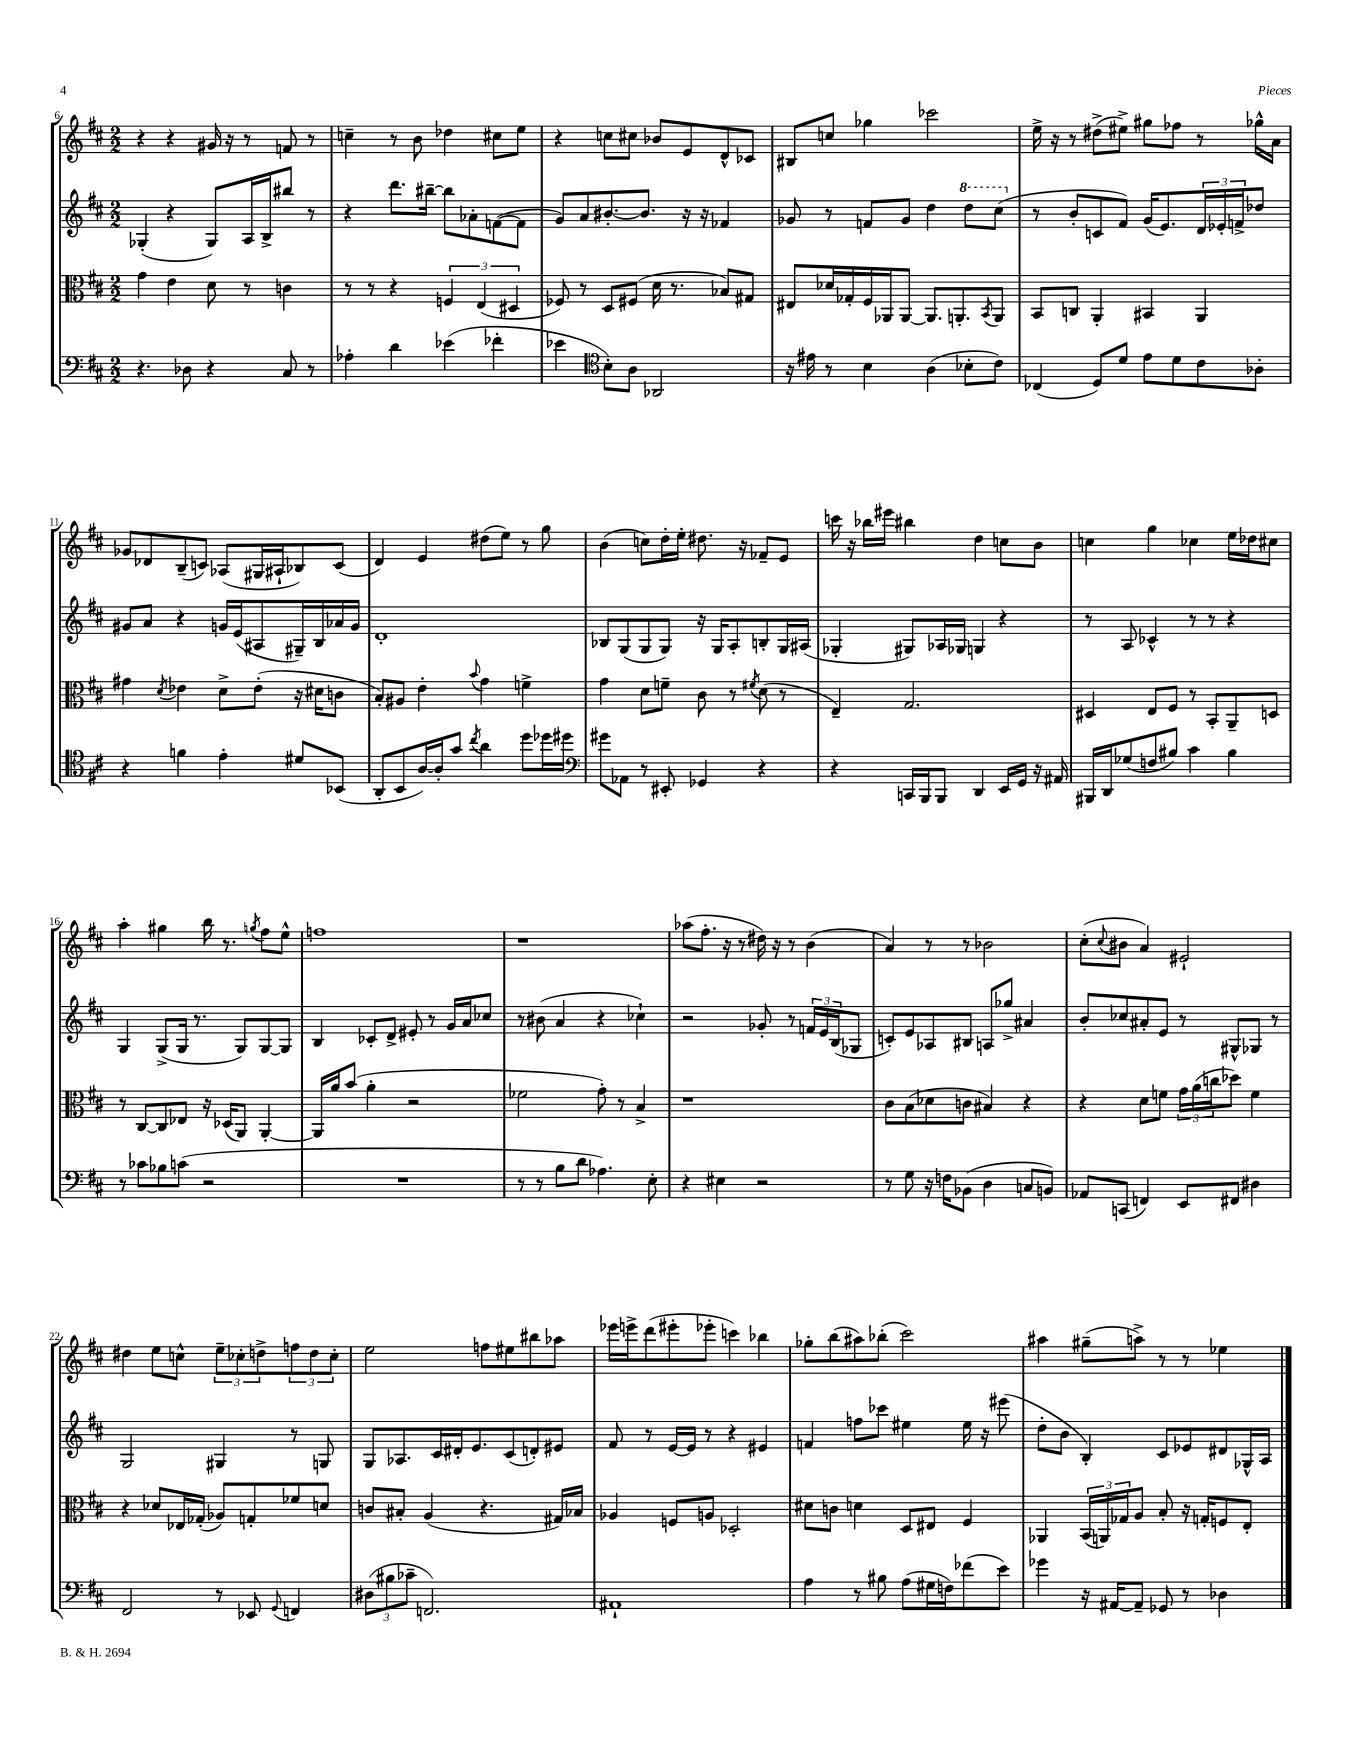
<<
\new StaffGroup <<
\new Staff = "s0" {
    \clef treble \key d \major \numericTimeSignature \time 2/2
    r4 r4 gis'16 r16 r8 f'8 r8 |
    c''4-- r8 b'8 des''4 cis''8 e''8 |
    r4 c''8 cis''8 bes'8 e'8 d'8-^ ces'8 |
    bis8 c''8 ges''4 ces'''2 |
    e''16-> r16 r8 dis''8->( eis''8->) gis''8 fes''8 r8 ges''16-^ a'16 |
    ges'8 des'8 b8--( c'8) aes8( gis16 ais16-! bes8) c'8( |
    d'4) e'4 dis''8( e''8) r8 g''8 |
    b'4( c''8) d''16-. e''16-. dis''8. r16 fes'8-- e'8 |
    c'''16 r16 bes''16 eis'''16 bis''4 d''4 c''8 b'8 |
    c''4 g''4 ces''4 e''16 des''16 cis''8 |
    a''4-. gis''4 b''16 r8. \acciaccatura { g''8 } fis''8 e''8-^ |
    f''1 |
    r1 |
    aes''8( fis''8.-. r16 r8 dis''16) r16 r8 b'4( |
    a'4) r8 r8 bes'2 |
    cis''8-.( \appoggiatura { cis''8 } bis'8 a'4) eis'2-! |
    dis''4 e''8 c''8-^ \tuplet 3/2 { e''8-- ces''8-. d''8-> } \tuplet 3/2 { f''8 d''8 ces''8-. } |
    e''2 f''8 eis''8 bis''8 aes''8 |
    ees'''16 e'''16-> d'''8( eis'''8-. ees'''8-. c'''4) bes''4 |
    ges''8-. b''8( ais''8) bes''8-.( cis'''2) |
    ais''4 gis''8--( a''8->) r8 r8 ees''4 \bar "|." |
}
\new Staff = "s1" {
    \clef treble \key d \major \numericTimeSignature \time 2/2
    ges4-.( r4 ges8) a16 b16-> bis''8 r8 |
    r4 d'''8. bis''16~-- bis''8 aes'8-. f'8~( f'8 |
    g'8) a'8 bis'8.~-. bis'8. r16 r16 fes'4 |
    ges'8 r8 f'8 ges'8 d''4 \ottava #1 d'''8 cis'''8( \ottava #0 |
    r8 b'8-. c'8 fis'8) g'16( e'8.) \tuplet 3/2 { d'16 ees'16-. f'16-> } des''8 |
    gis'8 a'8 r4 g'16 e'16( ais8 gis16--) b16 aes'16 g'16 |
    d'1-. |
    bes8 g8( g8 g8) r16 g16 a8-. b8-. g16 ais16( |
    ges4-. gis8) aes16 ges16 g4 r4 |
    r8 a8 ces'4-^ r8 r8 r4 |
    g4 g8->( g16 r8. g8) g8~ g8 |
    b4 ces'8-. d'8-> eis'8-. r8 g'16 a'16 ces''8 |
    r8 bis'8( a'4 r4 ces''4-!) |
    r2 ges'8-. r8 \tuplet 3/2 { f'16 e'16 b16( } ges8 |
    c'8-.) e'8 aes8 bis8 a8 ges''8-> ais'4 |
    b'8-. ces''8 ais'8-. e'8 r8 gis8-^ ges8 r8 |
    g2 gis4 r8 g8 |
    g8 aes8. cis'16 dis'16-. e'8. cis'8( d'8-.) eis'8 |
    fis'8 r8 e'16~ e'16 r8 r4 eis'4 |
    f'4 f''8 ces'''8 eis''4 eis''16 r16 eis'''8( |
    d''8-. b'8 b4-.) cis'8 ees'8 dis'8 ges16-^ a16 \bar "|." |
}
\new Staff = "s2" {
    \clef alto \key d \major \numericTimeSignature \time 2/2
    g'4 e'4 d'8 r8 c'4 |
    r8 r8 r4 \tuplet 3/2 { f4 e4( dis4 } |
    fes8) r8 d8 fis8( d'16 r8. bes8) gis8 |
    eis8 des'16 ges16-. fis16 aes,16 aes,8~ aes,8. a,8.-. \acciaccatura { b,8 } a,8 |
    b,8 c8 a,4-. bis,4 a,4 |
    gis'4 \acciaccatura { d'8 } ees'4 d'8-> ees'8-.( r16 dis'16 c'8 |
    b8-.) ais8 e'4-. \appoggiatura { b'8 } g'4 f'4-> |
    g'4 d'8 f'8-- cis'8 r8 \acciaccatura { fis'8 } d'8( r8 |
    e4--) g2. |
    dis4 e8 fis8 r8 b,8-. a,8-- d8 |
    r8 cis8~ cis8 ees8 r16 des16( a,8) a,4~-. |
    a,16 a'16 b'8( a'4-. r2 |
    fes'2 g'8-.) r8 b4-> |
    r1 |
    cis'8 b8( des'8 c'8 bis4) r4 |
    r4 d'8 f'8 \tuplet 3/2 { g'16 a'16( c''16 } des''8) f'4 |
    r4 des'8 ees16 ges16-.( aes8) g8-. fes'8 d'8 |
    c'8 bis8-. a4( r4. gis16) bes16 |
    aes4 f8 a8 des2-. |
    dis'8 c'8 d'4 d8 eis8 fis4 |
    aes,4 \tuplet 3/2 { b,16( a,16) ges16 } a8 b8-. r16 g16-. f8 e8-. \bar "|." |
}
\new Staff = "s3" {
    \clef bass \key d \major \numericTimeSignature \time 2/2
    r4. des8 r4 cis8 r8 |
    aes4-. d'4 ees'4( fes'4-. |
    ees'4 \clef tenor b8-.) a8 aes,2 |
    r16 eis'16 r8 b4 a4( bes8-. cis'8) |
    ces4( d8) d'8 e'8 d'8 cis'8 aes8-. |
    r4 f'4 e'4-. dis'8 bes,8( |
    a,8-. b,8 a16~) a16-. g'8 \acciaccatura { cis''8 } a'4 d''8 des''16 dis''16 |
    \clef bass gis'8 aes,8 r8 eis,8-. ges,4 r4 |
    r4 c,16 b,,16 b,,8 d,4 e,16 g,16 r16 ais,16 |
    bis,,16 d,16 ges8( f8 bis8) cis'4 bis4 |
    r8 ces'8 bes8 c'8( r2 |
    R1 |
    r8 r8 b8 d'8 aes4.) e8-. |
    r4 eis4 r2 |
    r8 g8 r16 f16 bes,8( d4 c8 b,8) |
    aes,8 c,8( f,4) e,8 fis,8 dis4 |
    fis,2 r8 ees,8 \appoggiatura { g,8 } f,4 |
    \tuplet 3/2 { dis8( bis8 ces'8-- } f,2.) |
    ais,1-! |
    a4 r8 bis8 a8( gis16 f16) fes'8( e'8) |
    ges'4 r16 ais,16~ ais,8-- ges,8 r8 des4 \bar "|." |
}
>>
>>
\layout { \context { \Score currentBarNumber = #6 } }
